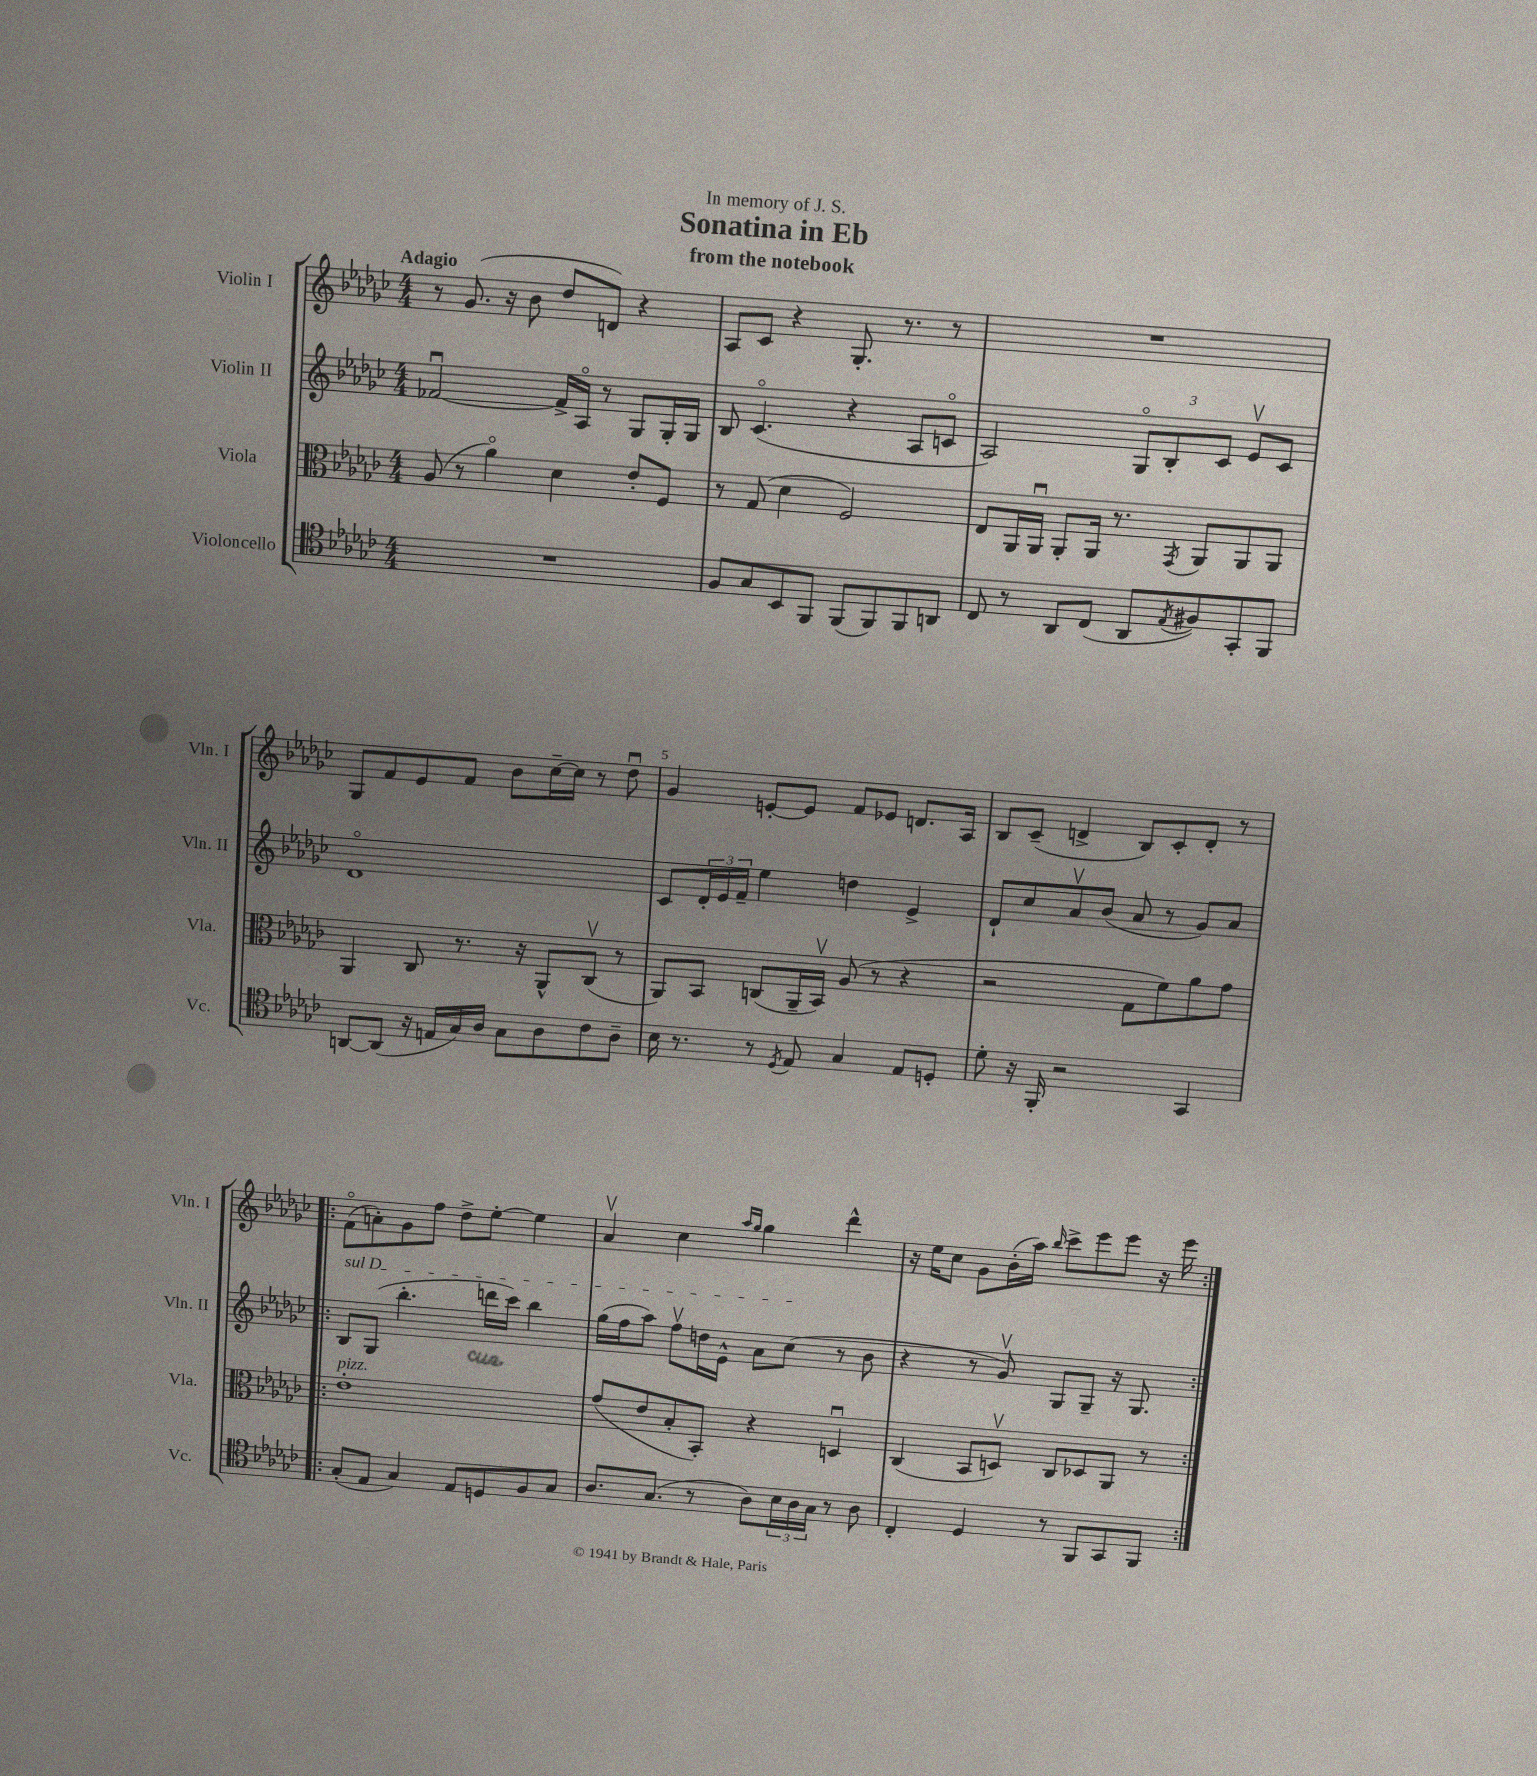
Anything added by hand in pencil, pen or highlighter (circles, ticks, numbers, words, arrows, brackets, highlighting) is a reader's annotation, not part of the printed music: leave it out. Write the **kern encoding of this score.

**kern	**kern	**kern	**kern
*staff4	*staff3	*staff2	*staff1
*clefC4	*clefC3	*clefG2	*clefG2
*k[b-e-a-d-g-c-]	*k[b-e-a-d-g-c-]	*k[b-e-a-d-g-c-]	*k[b-e-a-d-g-c-]
*M4/4	*M4/4	*M4/4	*M4/4
1r	(8A-	[2f-u	8r
.	8r	.	(8.g-
.	4a-o)	.	.
.	.	.	16r
.	.	.	8b-
.	4d-	16f-^]	8dd-
.	.	16A-o	.
.	.	8r	8d)
.	8e-'	8G-	4r
.	8F	16G-'	.
.	.	16G-	.
=	=	=	=
8F	8r	8B-	8A-
8G-	(8G-	(4.c-o	8c-
8BB-	4d-	.	4r
8FF	.	.	.
(8FF	2F)	4r	8.G-'
8FF)	.	.	.
.	.	.	8.r
8FF	.	8A-	.
8AA	.	8co	8r
=	=	=	=
8C-	8E-	2A-)	1r
8r	16AA-	.	.
.	16AA-u	.	.
8AA-	8AA-'	.	.
(8C-	16AA-	.	.
.	8.r	.	.
8AA-	.	12G-o	.
.	.	12B-'	.
8qE-	8qGG-	.	.
8F#)	8AA-	.	.
.	.	12c-	.
8GG-'	8AA-	8e-v	.
8FF	8AA-	8c-	.
=	=	=	=
[8AA	4AA-	1d-o	8G-
(8AA]	.	.	8f
16r	8C-	.	8e-
16E	.	.	.
16G-)	8.r	.	8f
16A-	.	.	.
8G-	.	.	8b-
.	16r	.	.
8A-	8AA-^^	.	[16cc-~
.	.	.	16cc-]
8c-	(8C-v	.	8r
8A-~	8r	.	8dd-u
=	=	=	=
16B-	8AA-)	8c-	4g-
8.r	.	.	.
.	8BB-	24d-'	.
.	.	24e-	.
.	.	24f~	.
8r	(8C	4ee-	[8e'
8qD-	.	.	.
8E-	16AA-~	.	8e]
.	16BB-v)	.	.
4G-	(8A-	4dd	8f
.	8r	.	8e-
8E-	4r	4e-^	8.d
8D'	.	.	.
.	.	.	16A-
=	=	=	=
8d-'	2r	8d-`	8B-
16r	.	8cc-	(8c-~
16FF'	.	.	.
2r	.	8a-v	4d^
.	.	(8b-	.
.	8G-	8a-	8B-)
.	8f)	8r	8c-'
4GG-	8a-	8g-)	8d'
.	8g-	8a-	8r
=!|:	=!|:	=!|:	=!|:
(8G-'	1e-'	8B-	(8fo
8E-	.	(8G-	8a')
4G-)	.	4.bb-'	8g-
.	.	.	8ff
8E-	.	.	8dd-^
8D	.	16ddd	[8ee-'
.	.	16ccc-)	.
8F	.	4bb-	4ee-]
8G-	.	.	.
=	=	=	=
8.A-	(8g-	(16gg-	4a-v
.	.	16ff	.
.	8e-	8aa-)	.
(8.G-	.	.	.
.	8B-'	8ffv	4cc-
8r	8BB-')	16dd	.
.	.	16e-^^	.
.	.	.	16qqaa-
.	.	.	16qqgg-
8A-)	4r	8a-	4gg-
24B-	.	(8cc-	.
24A-	.	.	.
24G-	.	.	.
8r	4Du	8r	4ddd-^^
8A-	.	8b-	.
=	=	=	=
4C-'	(4C-	4r	16r
.	.	.	16ee-
.	.	.	8cc-
4D-	8BB-	8r	8g-
.	8Dv)	8g-v)	(16b-'
.	.	.	16aa-)
.	.	.	16qqbb-
8r	8C-	8G-	8ccc-^
8FF	8D-	8G-~	8eee-
8GG-	8AA-	16r	8eee-
.	.	8.G-	.
8FF	8r	.	16r
.	.	.	16eee-
==:|!	==:|!	==:|!	==:|!
*-	*-	*-	*-
